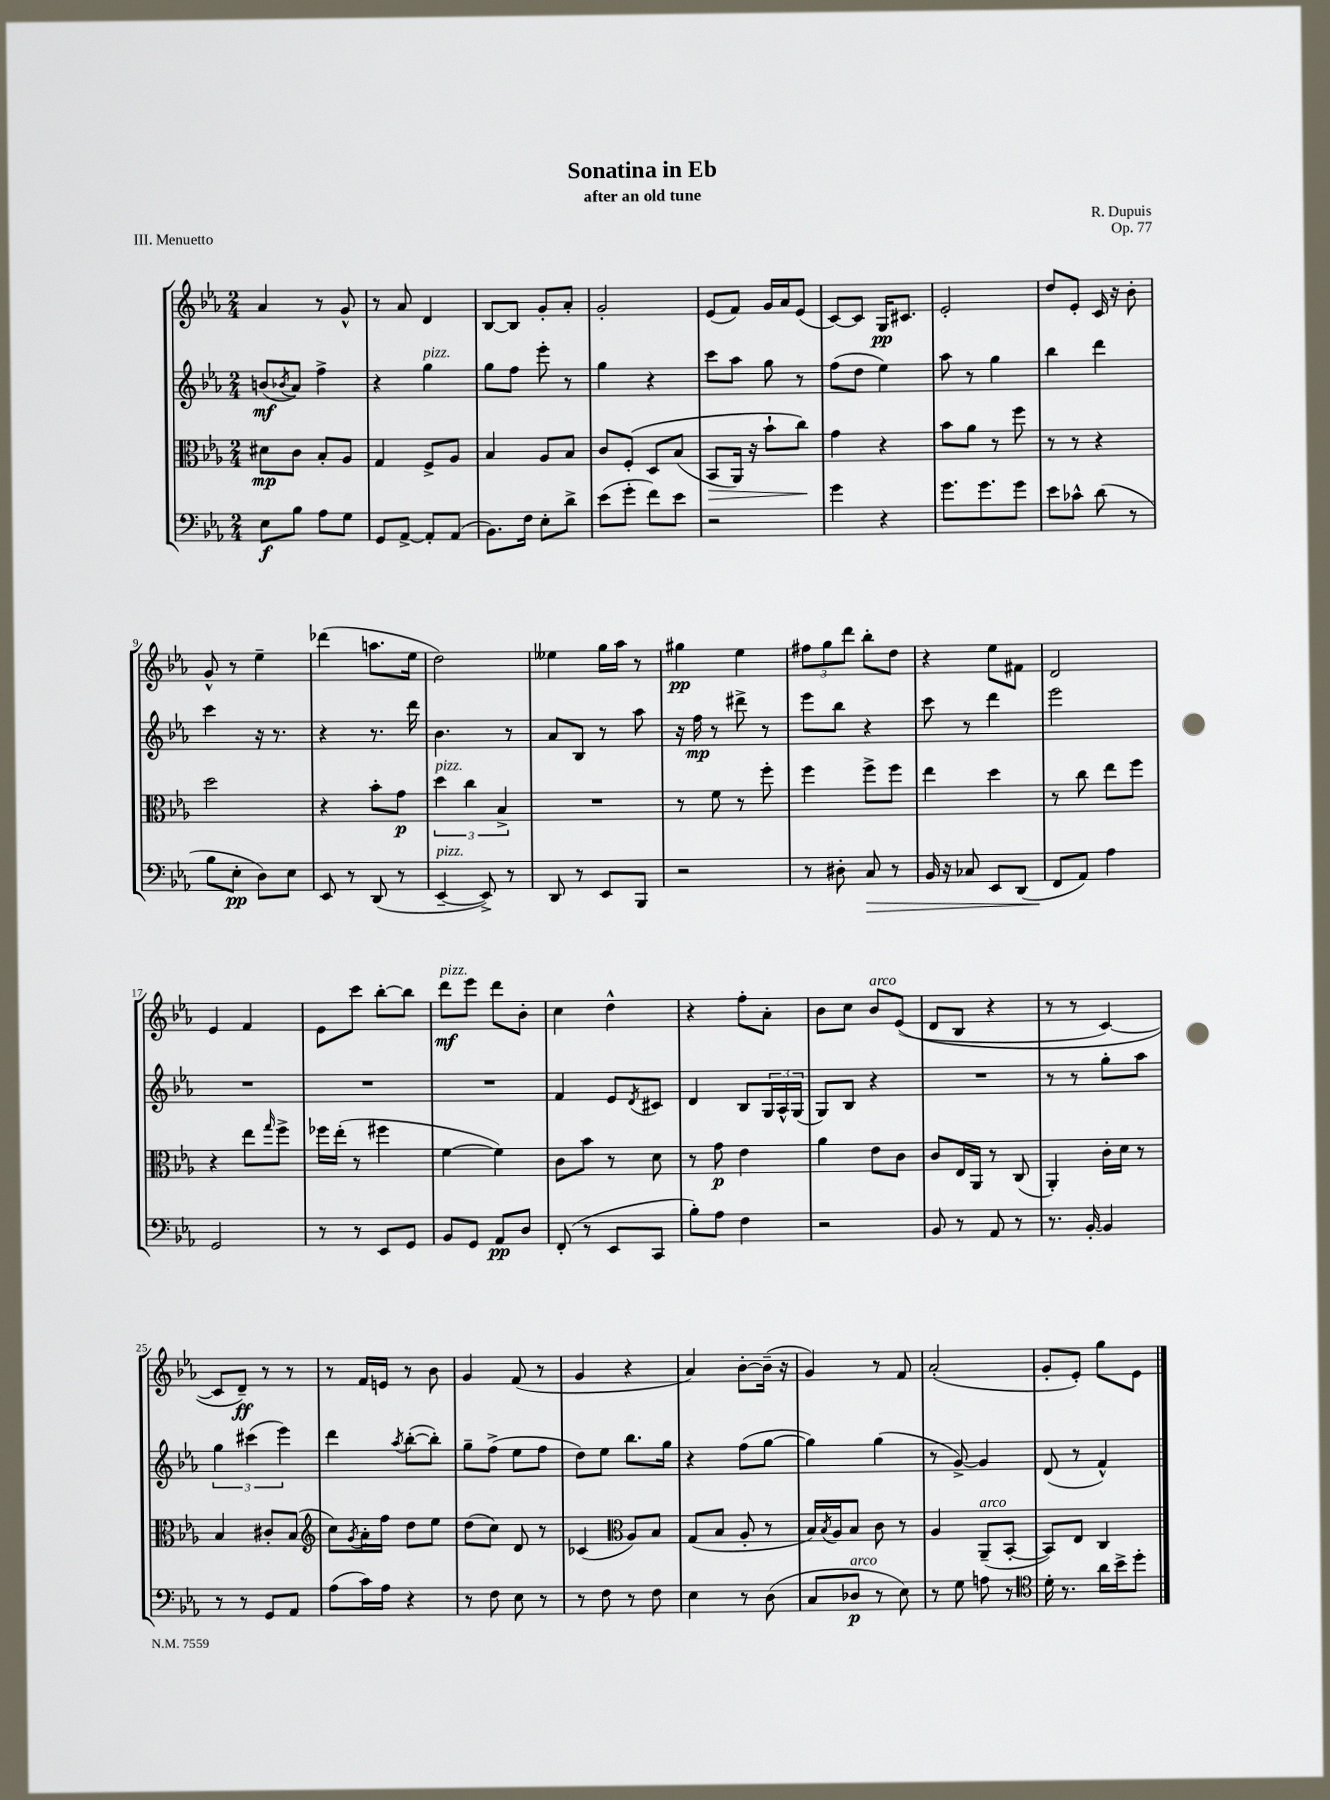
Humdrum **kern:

**kern	**dynam	**kern	**dynam	**kern	**dynam	**kern	**dynam
*part4	*part4	*part3	*part3	*part2	*part2	*part1	*part1
*staff4	*staff4	*staff3	*staff3	*staff2	*staff2	*staff1	*staff1
*clefF4	*	*clefC3	*	*clefG2	*	*clefG2	*
*k[b-e-a-]	*	*k[b-e-a-]	*	*k[b-e-a-]	*	*k[b-e-a-]	*
*M2/4	*	*M2/4	*	*M2/4	*	*M2/4	*
=1	=1	=1	=1	=1	=1	=1	=1
8E-\L	f	8d#X\L	mp	(8bn/L	mf	4a-/	.
.	.	.	.	8qb-X/	.	.	.
8B-\J	.	8c\J	.	8a-/J)	.	.	.
8A-\L	.	8B-'/L	.	4ff^\	.	8r	.
8G\J	.	8A-/J	.	.	.	8g^^/	.
=2	=2	=2	=2	=2	=2	=2	=2
8GG/L	.	4G/	.	4r	.	8r	.
[8AA-^/J	.	.	.	.	.	8a-/	.
!	!	!	!	!LO:TX:a:i:t=pizz.	!	!	!
8AA-'/L]	.	8F^/L	.	4gg\	.	4d/	.
(8AA-/J	.	8A-/J	.	.	.	.	.
=3	=3	=3	=3	=3	=3	=3	=3
8.BB-\L)	.	4B-/	.	8gg\L	.	[8B-/L	.
.	.	.	.	8ff\J	.	8B-/J]	.
16F\Jk	.	.	.	.	.	.	.
8E-'\L	.	8A-/L	.	8eee-'\	.	8g'/L	.
8d^\J	.	8B-/J	.	8r	.	8a-'/J	.
=4	=4	=4	=4	=4	=4	=4	=4
(8e-\L	.	8c/L	.	4gg\	.	2g'/	.
8g'\J	.	(8F'/J	.	.	.	.	.
8f\L)	.	8D/L	.	4r	.	.	.
8e-\J	.	(8B-/J	.	.	.	.	.
=5	=5	=5	=5	=5	=5	=5	=5
!	!	!	!LO:HP:b	!	!	!	!
2r	.	8BB-/L	>	8ccc\L	.	(8e-/L	.
.	.	16AA-/Jk)	.	8aa-\J	.	8f/J)	.
.	.	16r	.	.	.	.	.
.	.	8b-`\L	.	8gg\	.	16g/LL	.
.	.	.	.	.	.	16a-/J	.
.	.	8cc\J)	.	8r	.	(8e-/J	.
.	.	.	]	.	.	.	.
=6	=6	=6	=6	=6	=6	=6	=6
4g\	.	4g\	.	(8ff\L	.	[8c/L)	.
.	.	.	.	8dd\J	.	8c/J]	.
4r	.	4r	.	4ee-\)	.	16G/KL	pp
.	.	.	.	.	.	8.c#X/J	.
=7	=7	=7	=7	=7	=7	=7	=7
8.g\L	.	8b-\L	.	8aa-\	.	2e-'/	.
.	.	8a-\J	.	8r	.	.	.
8.g\	.	.	.	.	.	.	.
.	.	8r	.	4gg\	.	.	.
8g\J	.	8ff\	.	.	.	.	.
=8	=8	=8	=8	=8	=8	=8	=8
8e-\L	.	8r	.	4bb-\	.	8dd/L	.
8c-X^^\J	.	8r	.	.	.	8e-'/J	.
(8d\	.	4r	.	4ddd\	.	16c/	.
.	.	.	.	.	.	16r	.
8r	.	.	.	.	.	8b-'\	.
!!LO:LB:g=z
=9	=9	=9	=9	=9	=9	=9	=9
8B-\L	.	2dd\	.	4ccc\	.	8g^^/	.
8E-'\J	pp	.	.	.	.	8r	.
8D\L)	.	.	.	16r	.	4ee-~\	.
.	.	.	.	8.r	.	.	.
8E-\J	.	.	.	.	.	.	.
=10	=10	=10	=10	=10	=10	=10	=10
8EE-/	.	4r	.	4r	.	(4ddd-X\	.
8r	.	.	.	.	.	.	.
(8DD/	.	8b-'\L	.	8.r	.	8.aan\L	.
8r	.	8g\J	p	.	.	.	.
.	.	.	.	16ddd\	.	16ee-\Jk	.
=11	=11	=11	=11	=11	=11	=11	=11
!	!	!LO:TX:a:i:t=pizz.	!	!	!	!	!
!LO:TX:a:i:t=pizz.	!	!	!	!	!	!	!
[4EE-~/	.	6dd\	.	4.b-\	.	2dd\)	.
.	.	6cc\	.	.	.	.	.
8EE-^/])	.	.	.	.	.	.	.
.	.	6B-^/	.	.	.	.	.
8r	.	.	.	8r	.	.	.
=12	=12	=12	=12	=12	=12	=12	=12
8DD/	.	2r	.	8a-/L	.	4ee--X\	.
8r	.	.	.	8B-/J	.	.	.
8EE-/L	.	.	.	8r	.	16gg\LL	.
.	.	.	.	.	.	16aa-\JJ	.
8BBB-/J	.	.	.	8aa-\	.	8r	.
=13	=13	=13	=13	=13	=13	=13	=13
2r	.	8r	.	16r	.	4gg#X\	pp
.	.	.	.	16ff\	mp	.	.
.	.	8f\	.	8r	.	.	.
.	.	8r	.	8ddd#X^\	.	4ee-\	.
.	.	8ff'\	.	8r	.	.	.
=14	=14	=14	=14	=14	=14	=14	=14
8r	.	4ff\	.	8eee-\L	.	12ff#X\L	.
.	.	.	.	.	.	12gg\	.
8D#X'\	.	.	.	8bb-\J	.	.	.
.	.	.	.	.	.	12ddd\J	.
!	!LO:HP:b	!	!	!	!	!	!
8C/	>	8ff^\L	.	4r	.	8bb-'\L	.
8r	.	8ff\J	.	.	.	8dd\J	.
=15	=15	=15	=15	=15	=15	=15	=15
16BB-/	.	4ee-\	.	8ccc\	.	4r	.
16r	.	.	.	.	.	.	.
8C-X/	.	.	.	8r	.	.	.
8EE-/L	.	4dd\	.	4ddd\	.	8ee-\L	.
(8DD/J	.	.	.	.	.	8f#X\J	.
=16	=16	=16	=16	=16	=16	=16	=16
8FF/L	.	8r	.	2eee-\	.	2d/	.
8AA-/J)	]	8cc\	.	.	.	.	.
4A-\	.	8ee-\L	.	.	.	.	.
.	.	8ff\J	.	.	.	.	.
!!LO:LB:g=z
=17	=17	=17	=17	=17	=17	=17	=17
2GG/	.	4r	.	2r	.	4e-/	.
.	.	8ee-\L	.	.	.	4f/	.
.	.	16qqgg/	.	.	.	.	.
.	.	8ff^\J	.	.	.	.	.
=18	=18	=18	=18	=18	=18	=18	=18
8r	.	16ff-X\LL	.	2r	.	8e-\L	.
.	.	(16ee-'\JJ	.	.	.	.	.
8r	.	8r	.	.	.	8ccc\J	.
8EE-/L	.	4ff#X\	.	.	.	[8bb-'\L	.
8GG/J	.	.	.	.	.	8bb-\J]	.
=19	=19	=19	=19	=19	=19	=19	=19
!	!	!	!	!	!	!LO:TX:a:i:t=pizz.	!
8BB-/L	.	[4f\	.	2r	.	8ddd\L	mf
8GG/J	.	.	.	.	.	8eee-\J	.
8AA-/L	pp	4f\])	.	.	.	8ddd\L	.
8D/J	.	.	.	.	.	8b-'\J	.
=20	=20	=20	=20	=20	=20	=20	=20
(8FF'/	.	8c\L	.	4f/	.	4cc\	.
8r	.	8b-\J	.	.	.	.	.
8EE-/L	.	8r	.	8e-/L	.	4dd^^\	.
.	.	.	.	8qd/	.	.	.
8CC/J	.	8d\	.	8c#X/J	.	.	.
=21	=21	=21	=21	=21	=21	=21	=21
8B-'\L)	.	8r	.	4d/	.	4r	.
8A-\J	.	8g\	p	.	.	.	.
4F\	.	4e-\	.	8B-/L	.	8ff'\L	.
.	.	.	.	24G/L	.	8a-'\J	.
.	.	.	.	24A-^^/	.	.	.
.	.	.	.	(24G/JJ	.	.	.
=22	=22	=22	=22	=22	=22	=22	=22
2r	.	4a-\	.	8G/L)	.	8b-\L	.
.	.	.	.	8B-/J	.	8cc\J	.
!	!	!	!	!	!	!LO:TX:a:i:t=arco	!
.	.	8e-\L	.	4r	.	8b-/L	.
.	.	8c\J	.	.	.	((8e-/J	.
=23	=23	=23	=23	=23	=23	=23	=23
8BB-/	.	8c/L	.	2r	.	8d/L	.
8r	.	16E-/L	.	.	.	8B-/J	.
.	.	16AA-/JJ	.	.	.	.	.
8AA-/	.	8r	.	.	.	4r	.
8r	.	(8C/	.	.	.	.	.
=24	=24	=24	=24	=24	=24	=24	=24
8.r	.	4AA-'/)	.	8r	.	8r	.
.	.	.	.	8r	.	8r	.
[16BB-'/	.	.	.	.	.	.	.
4BB-/]	.	16c'\LL	.	8gg'\L	.	[4c/)	.
.	.	16d\JJ	.	.	.	.	.
.	.	8r	.	8aa-\J	.	.	.
!!LO:LB:g=z
=25	=25	=25	=25	=25	=25	=25	=25
8r	.	4B-/	.	6gg\	.	8c/L]	.
8r	.	.	.	.	.	8d~/J)	ff
.	.	.	.	(6ccc#X\	.	.	.
8GG/L	.	8c#X'/L	.	.	.	8r	.
.	.	.	.	6eee-\)	.	.	.
8AA-/J	.	(8B-/J	.	.	.	8r	.
=26	=26	=26	=26	=26	=26	=26	=26
*	*	*clefG2	*	*	*	*	*
(8A-\L	.	8cc\L)	.	4ddd\	.	8r	.
.	.	8qg/	.	.	.	.	.
16c\L)	.	16a-'\L	.	.	.	16f/LL	.
16A-\JJ	.	16ff\JJ	.	.	.	16en/JJ	.
.	.	.	.	8qaa-/	.	.	.
4r	.	8dd\L	.	([8bb-'\L	.	8r	.
.	.	8ee-\J	.	8bb-'\J])	.	8b-\	.
=27	=27	=27	=27	=27	=27	=27	=27
8r	.	(8dd\L	.	8gg~\L	.	4g/	.
8F\	.	8cc\J)	.	(8ff^\J	.	.	.
8E-\	.	8d/	.	8ee-\L	.	(8f/	.
8r	.	8r	.	8ff\J	.	8r	.
=28	=28	=28	=28	=28	=28	=28	=28
8r	.	(4c-X/	.	8dd\L)	.	4g/	.
8F\	.	.	.	8ee-\J	.	.	.
*	*	*clefC3	*	*	*	*	*
8r	.	8A-/L)	.	8.bb-\L	.	4r	.
8F\	.	8B-/J	.	.	.	.	.
.	.	.	.	16gg\Jk	.	.	.
=29	=29	=29	=29	=29	=29	=29	=29
4E-\	.	(8G/L	.	4r	.	4a-/)	.
.	.	8B-/J	.	.	.	.	.
8r	.	8A-'/	.	(8ff\L	.	[8b-'\L	.
(8D\	.	8r	.	[8gg\J	.	(16b-~\Jk]	.
.	.	.	.	.	.	16r	.
=30	=30	=30	=30	=30	=30	=30	=30
8C/L	.	16B-/LL)	.	4gg\])	.	4g/)	.
.	.	8qB-/	.	.	.	.	.
.	.	16A-/J	.	.	.	.	.
!LO:TX:a:i:t=arco	!	!	!	!	!	!	!
8D-X/J	p	8B-/J	.	.	.	.	.
8r	.	8c\	.	(4gg\	.	8r	.
8E-\)	.	8r	.	.	.	8f/	.
=31	=31	=31	=31	=31	=31	=31	=31
8r	.	4A-/	.	8r	.	(2a-'/	.
8G\	.	.	.	[8g^/)	.	.	.
!	!	!LO:TX:a:i:t=arco	!	!	!	!	!
8An\	.	(8AA-~/L	.	4g/]	.	.	.
8r	.	[8BB-'/J	.	.	.	.	.
=32	=32	=32	=32	=32	=32	=32	=32
*clefC4	*	*	*	*	*	*	*
16d'\	.	8BB-/L])	.	(8d/	.	8g'/L	.
8.r	.	.	.	.	.	.	.
.	.	8E-/J	.	8r	.	8e-'/J)	.
16a-\LL	.	4C/	.	4f^^/)	.	8gg\L	.
16b-^\J	.	.	.	.	.	.	.
8dd'\J	.	.	.	.	.	8e-\J	.
==	==	==	==	==	==	==	==
*-	*-	*-	*-	*-	*-	*-	*-
